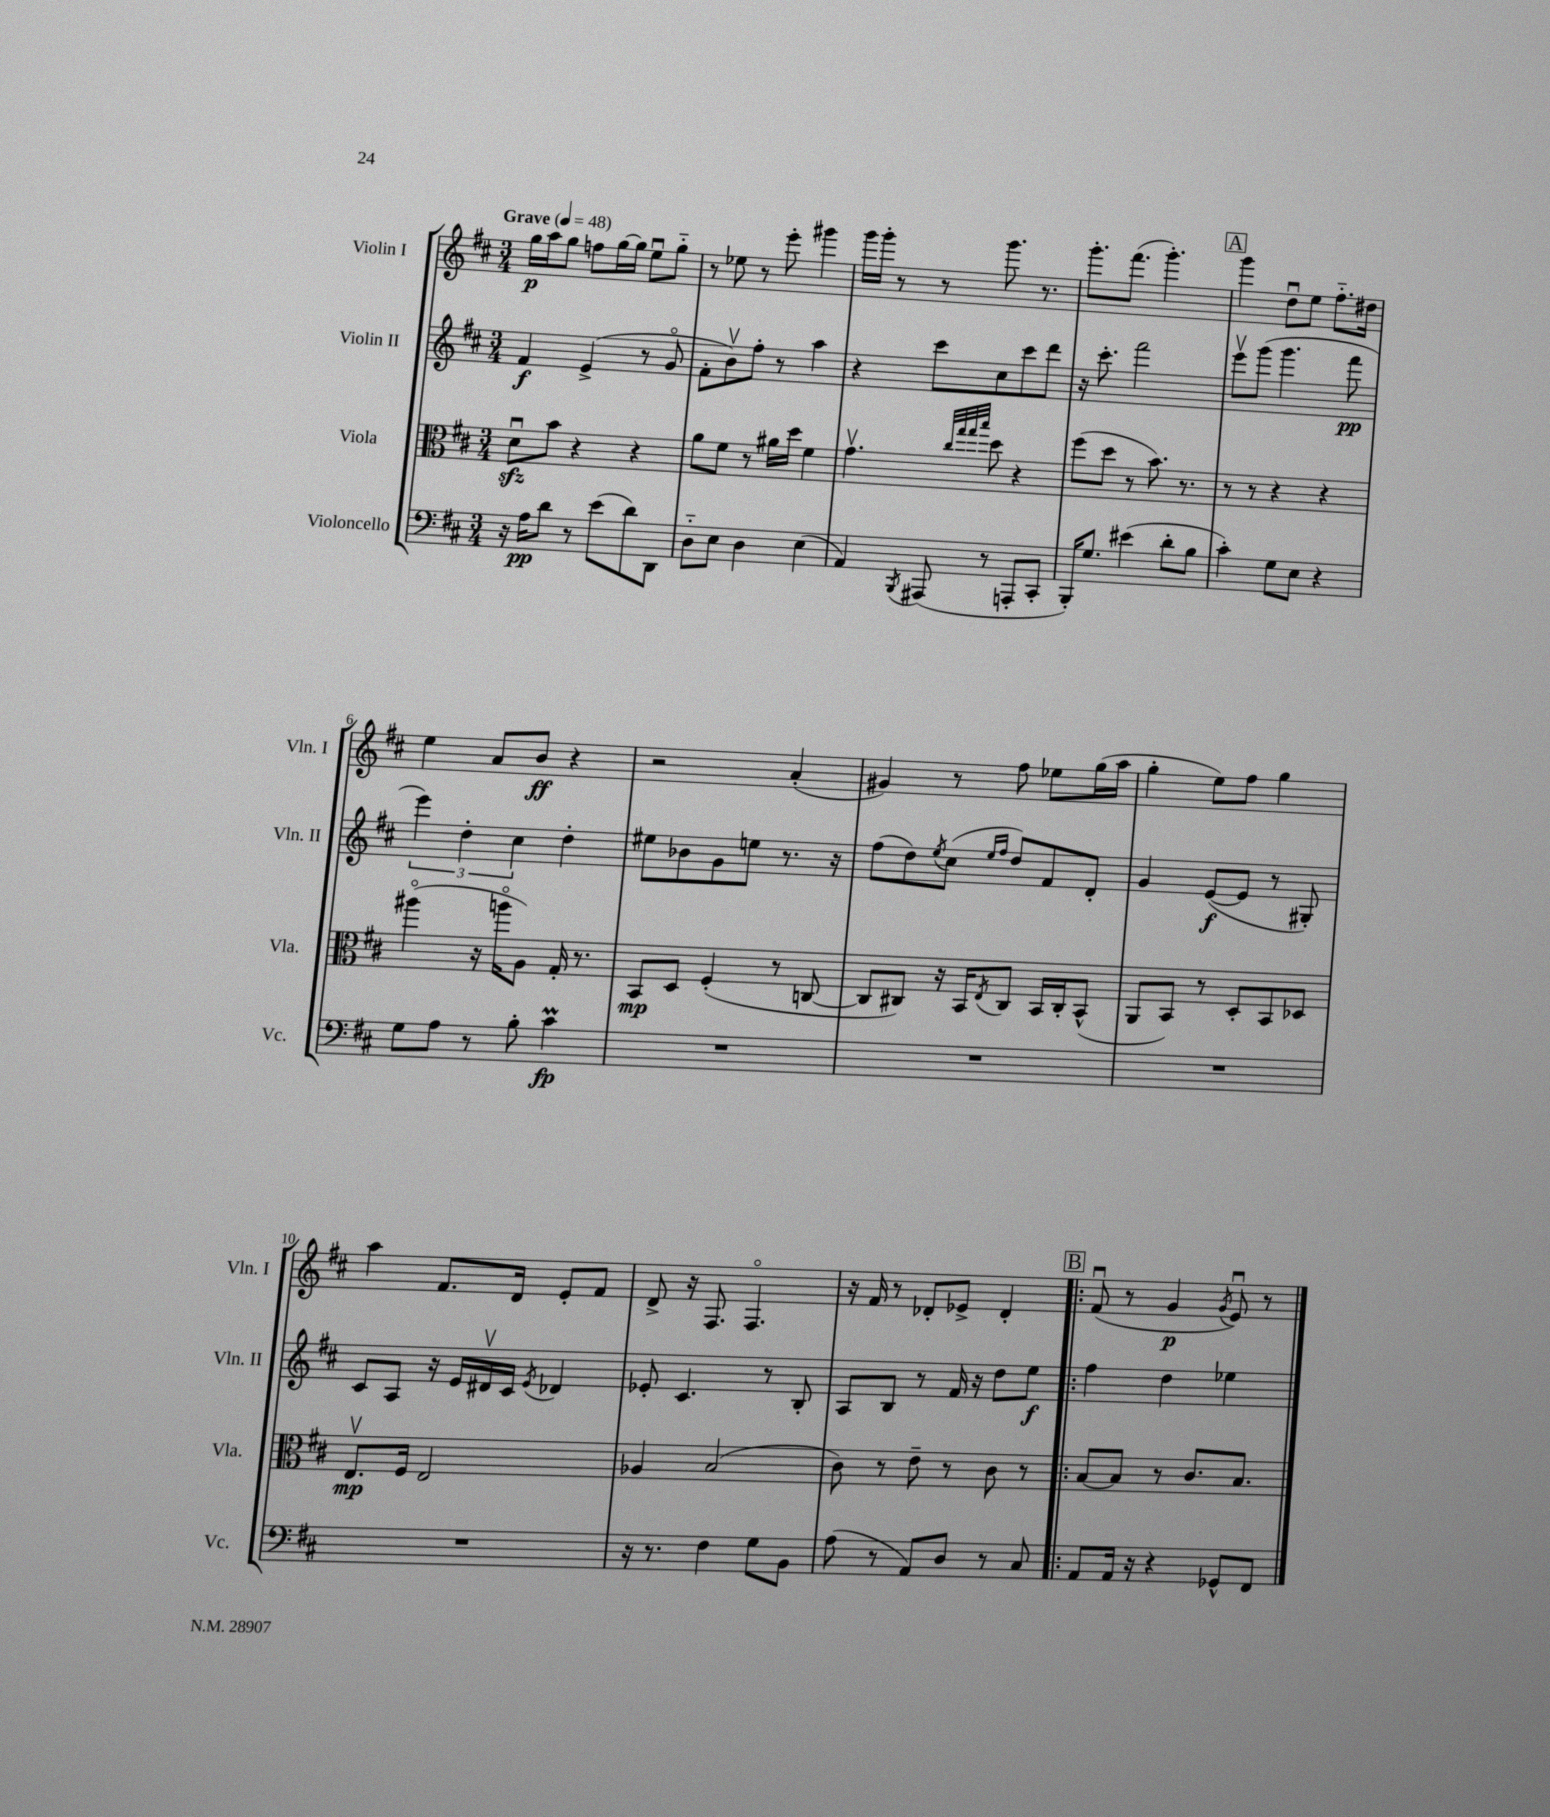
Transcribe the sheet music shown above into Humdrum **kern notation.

**kern	**dynam	**kern	**dynam	**kern	**dynam	**kern	**dynam
*part4	*part4	*part3	*part3	*part2	*part2	*part1	*part1
*staff4	*staff4	*staff3	*staff3	*staff2	*staff2	*staff1	*staff1
*I"Violoncello	*	*I"Viola	*	*I"Violin II	*	*I"Violin I	*
*I'Vc.	*	*I'Vla.	*	*I'Vln. II	*	*I'Vln. I	*
*clefF4	*	*clefC3	*	*clefG2	*	*clefG2	*
*k[f#c#]	*	*k[f#c#]	*	*k[f#c#]	*	*k[f#c#]	*
*M3/4	*	*M3/4	*	*M3/4	*	*M3/4	*
*MM48	*	*MM48	*	*MM48	*	*MM48	*
=1	=1	=1	=1	=1	=1	=1	=1
!	!	!	!	!	!	!LO:TX:a:B:t=Grave	!
16r	.	8dzzu\L	.	4f#/	f	16gg\LL	p
16A\KL	pp	.	.	.	.	16aa\J	.
8d\J	.	8b\J	.	.	.	8gg\J	.
8r	.	4r	.	(4e^/	.	8ffn\L	.
(8e\L	.	.	.	.	.	[16gg\L	.
.	.	.	.	.	.	16gg\JJ]	.
8d\)	.	4r	.	8r	.	8eeu\L	.
8DD\J	.	.	.	8g/	.	8gg\J	.
=2	=2	=2	=2	=2	=2	=2	=2
8D\L	.	8a\L	.	8f#'\L	.	8r	.
8E\J	.	8f#\J	.	8bv\)	.	8ee-X\	.
4D\	.	8r	.	8ff#'\J	.	8r	.
.	.	16a#X\LL	.	8r	.	8eee'\	.
.	.	16dd\JJ	.	.	.	.	.
(4E\	.	4f#\	.	4aa\	.	4ggg#X\	.
=3	=3	=3	=3	=3	=3	=3	=3
4AA/)	.	4.gv\	.	4r	.	16ggg\LL	.
.	.	.	.	.	.	16ggg'\JJ	.
.	.	.	.	.	.	8r	.
8qBBB/	.	.	.	.	.	.	.
(8AAA#X/	.	.	.	8ccc#\L	.	8r	.
.	.	32qqcc#/LLL	.	.	.	.	.
.	.	32qqgg/	.	.	.	.	.
.	.	32qqgg/	.	.	.	.	.
.	.	32qqbb/JJJ	.	.	.	.	.
8r	.	8dd\	.	8cc#\	.	8.ggg\	.
8AAAn'/L	.	4r	.	8ccc#\	.	.	.
.	.	.	.	.	.	8.r	.
8CC#'/J	.	.	.	8ddd\J	.	.	.
=4	=4	=4	=4	=4	=4	=4	=4
16BBB'/KL)	.	(8ff#\L	.	16r	.	8.ggg'\L	.
8.G/J	.	.	.	8.ccc#'\	.	.	.
.	.	8dd\J	.	.	.	.	.
.	.	.	.	.	.	(8.fff#\J	.
(4e#X\	.	8r	.	2fff#\	.	.	.
.	.	8.b\)	.	.	.	4.ggg'\)	.
8d'\L	.	.	.	.	.	.	.
.	.	8.r	.	.	.	.	.
8B\J	.	.	.	.	.	.	.
!!LO:REH:place=s1:t=A
=5	=5	=5	=5	=5	=5	=5	=5
4c#'\)	.	8r	.	8eeev\L	.	4ggg\	.
.	.	8r	.	(8ggg\J	.	.	.
8G\L	.	4r	.	4.ggg\	.	8ddu\L	.
8E\J	.	.	.	.	.	8ee\J	.
4r	.	4r	.	.	.	8.ff#\L	.
.	.	.	.	8fff#\	pp	.	.
.	.	.	.	.	.	16dd#X\Jk	.
!!LO:LB:g=z
=6	=6	=6	=6	=6	=6	=6	=6
8G\L	.	(4aa#X\	.	6eee\)	.	4ee\	.
8A\J	.	.	.	.	.	.	.
.	.	.	.	6dd'\	.	.	.
8r	.	16r	.	.	.	8a/L	.
.	.	16aan\KL	.	.	.	.	.
.	.	.	.	6cc#\	.	.	.
8B'\	.	8A\J)	.	.	.	8b/J	ff
4c#m\	fp	16G'/	.	4dd'\	.	4r	.
.	.	8.r	.	.	.	.	.
=7	=7	=7	=7	=7	=7	=7	=7
2.r	.	8BB/L	mp	8ee#X\L	.	2r	.
.	.	8D/J	.	8b-X\	.	.	.
.	.	(4F#'/	.	8g\	.	.	.
.	.	.	.	8een\J	.	.	.
.	.	8r	.	8.r	.	(4a'/	.
.	.	[8Cn/	.	.	.	.	.
.	.	.	.	16r	.	.	.
=8	=8	=8	=8	=8	=8	=8	=8
2.r	.	8C/L]	.	(8ff#\L	.	4g#X/)	.
.	.	8C#X/J)	.	8dd\)	.	.	.
.	.	.	.	8qee/	.	.	.
.	.	16r	.	(8cc#\J	.	8r	.
.	.	16BB/KL	.	.	.	.	.
.	.	.	.	16qqee/LL	.	.	.
.	.	8qE/	.	16qqff#/JJ	.	.	.
.	.	8C#/J	.	8dd/L)	.	8ff#\	.
.	.	16BB/LL	.	8f#/	.	8ee-X\L	.
.	.	16C#'/J	.	.	.	.	.
.	.	(8BB^^/J	.	8d'/J	.	(16gg\L	.
.	.	.	.	.	.	16aa\JJ	.
=9	=9	=9	=9	=9	=9	=9	=9
2.r	.	8AA/L	.	4g/	.	4gg'\	.
.	.	8BB/J)	.	.	.	.	.
.	.	8r	.	([8e/L	f	8ee\L)	.
.	.	8D'/L	.	8e/J]	.	8ff#\J	.
.	.	8BB/	.	8r	.	4gg\	.
.	.	8D-X/J	.	8G#X'/)	.	.	.
!!LO:LB:g=z
=10	=10	=10	=10	=10	=10	=10	=10
2.r	.	8.Ev/L	mp	8c#/L	.	4aa\	.
.	.	.	.	8A/J	.	.	.
.	.	16F#/Jk	.	.	.	.	.
.	.	2E/	.	16r	.	8.f#/L	.
.	.	.	.	16e/LL	.	.	.
.	.	.	.	16d#Xv/	.	.	.
.	.	.	.	16c#/JJ	.	16d/Jk	.
.	.	.	.	8qe/	.	.	.
.	.	.	.	4d-X/	.	8e'/L	.
.	.	.	.	.	.	8f#/J	.
=11	=11	=11	=11	=11	=11	=11	=11
16r	.	4A-X/	.	8e-X'/	.	8d^/	.
8.r	.	.	.	.	.	.	.
.	.	.	.	4.c#/	.	16r	.
.	.	.	.	.	.	8.F#/	.
4F#\	.	(2B/	.	.	.	.	.
.	.	.	.	.	.	4.F#/	.
8G\L	.	.	.	8r	.	.	.
8BB\J	.	.	.	8B'/	.	.	.
=12	=12	=12	=12	=12	=12	=12	=12
(8A\	.	8c#\)	.	8A/L	.	16r	.
.	.	.	.	.	.	16f#/	.
8r	.	8r	.	8B/J	.	8r	.
8AA/L)	.	8e~\	.	8r	.	8d-X'/L	.
8D/J	.	8r	.	16f#/	.	8e-X^/J	.
.	.	.	.	16r	.	.	.
8r	.	8c#\	.	8dd\L	.	4d-'/	.
8C#/	.	8r	.	8ee\J	f	.	.
!!LO:REH:place=s1:t=B
=13!|:	=13!|:	=13!|:	=13!|:	=13!|:	=13!|:	=13!|:	=13!|:
8AA/L	.	[8B/L	.	4ff#\	.	(8f#u/	.
16AA/Jk	.	8B/J]	.	.	.	8r	.
16r	.	.	.	.	.	.	.
4r	.	8r	.	4dd\	.	4g/	p
.	.	8.c#/L	.	.	.	.	.
.	.	.	.	.	.	8qg/	.
8GG-X^^/L	.	.	.	4ee-X\	.	8eu/)	.
.	.	8.B/J	.	.	.	.	.
8FF#/J	.	.	.	.	.	8r	.
==	==	==	==	==	==	==	==
*-	*-	*-	*-	*-	*-	*-	*-
